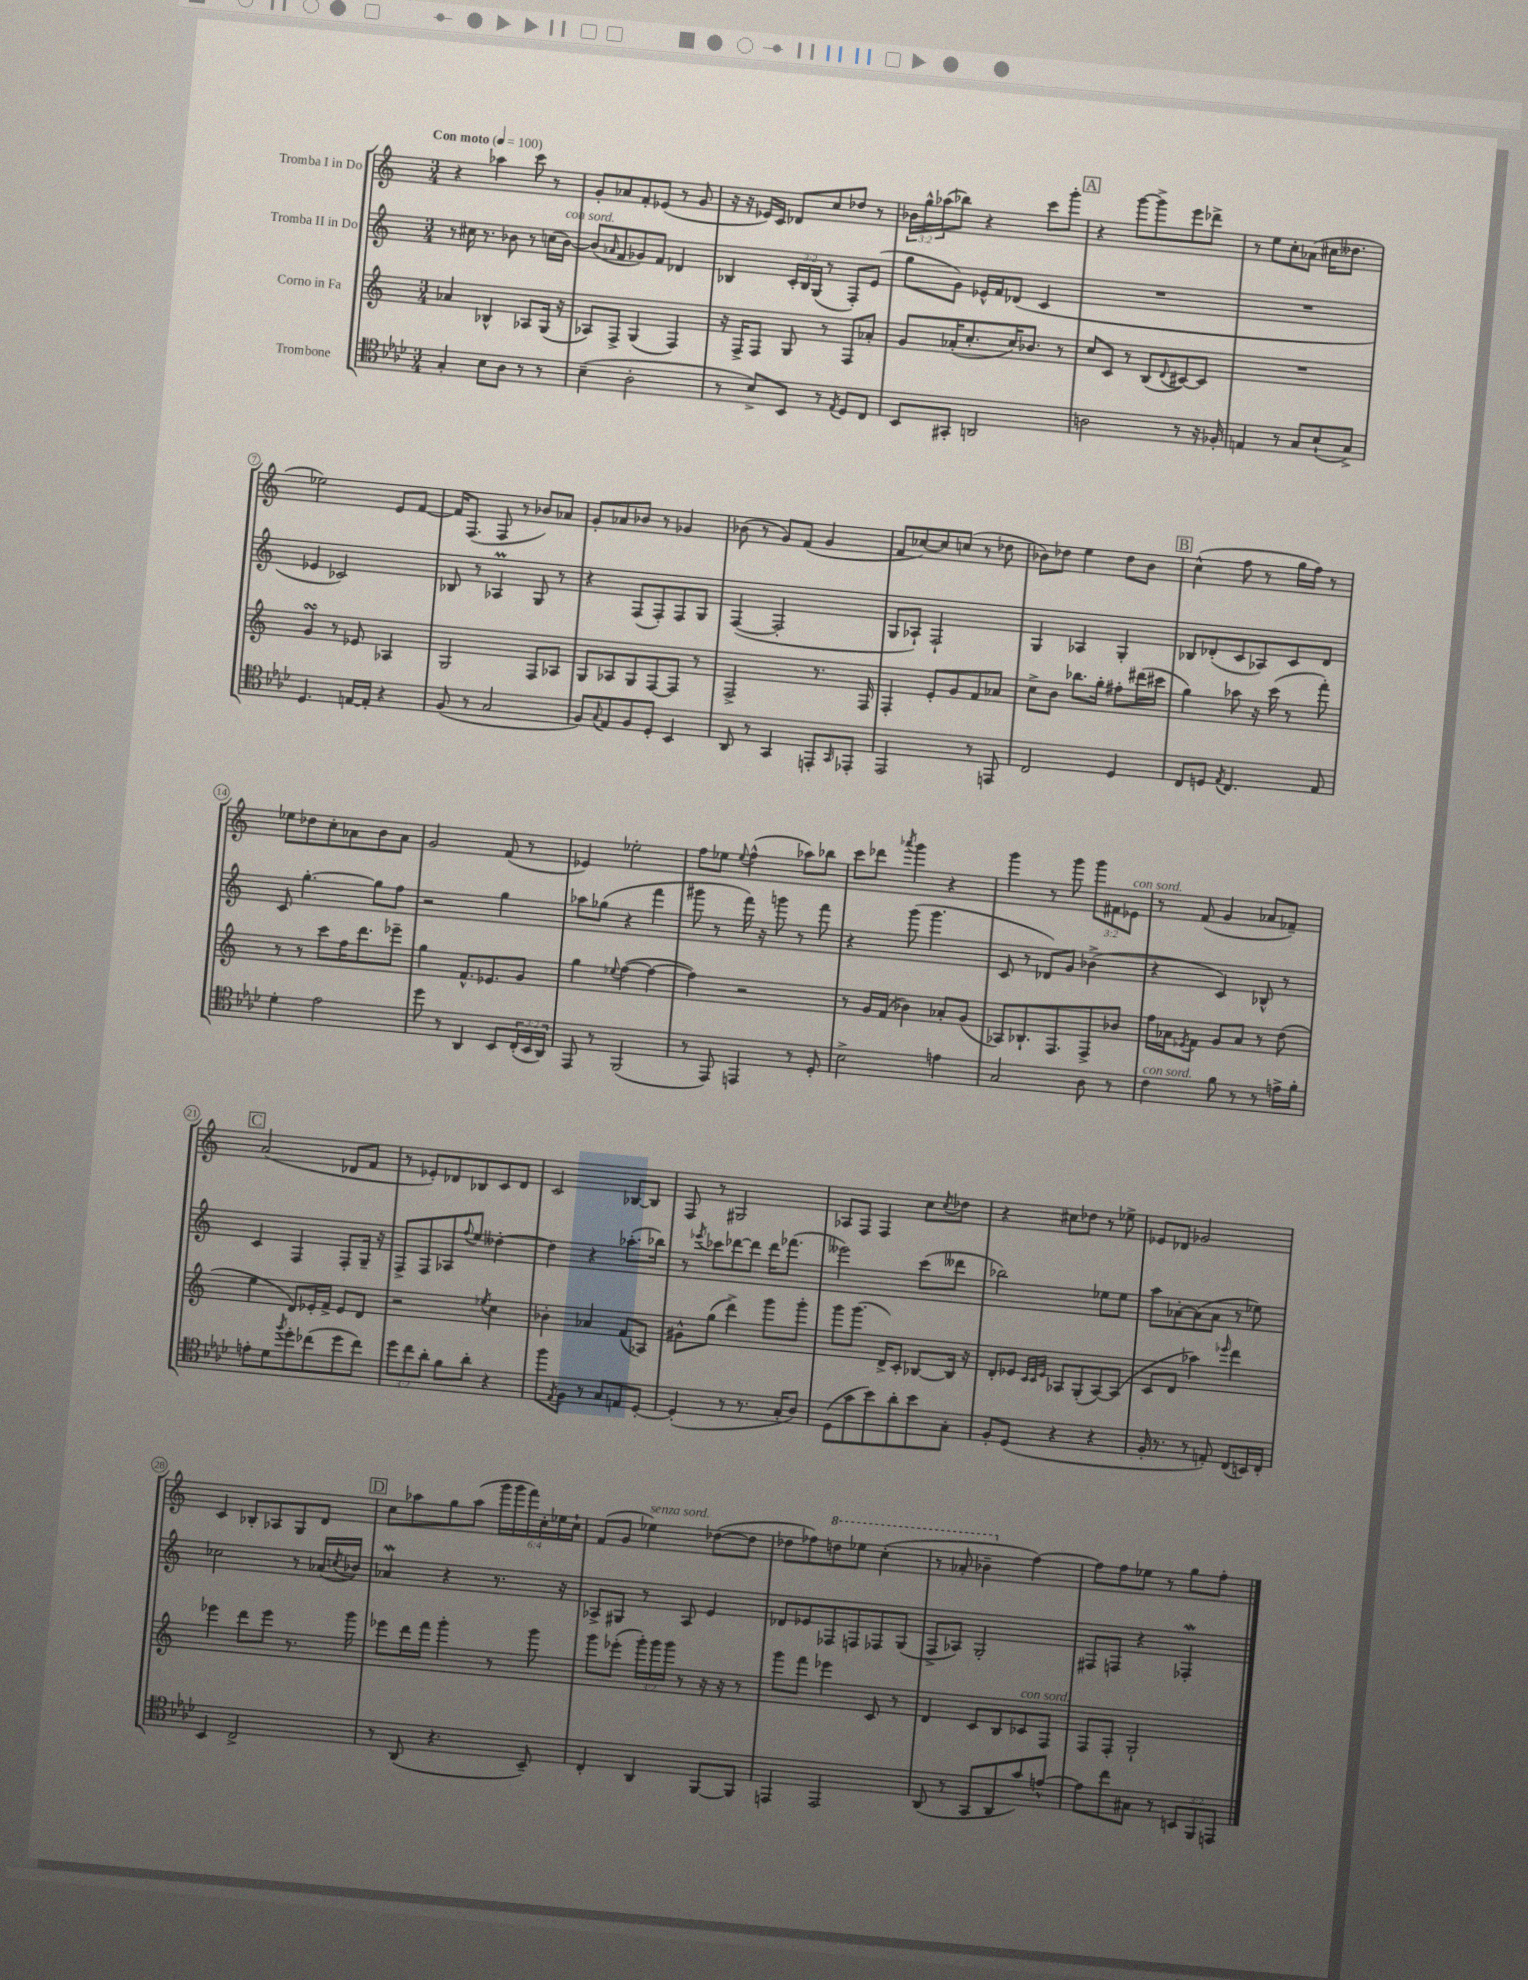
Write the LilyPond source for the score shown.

<<
\new StaffGroup <<
\new Staff = "s0" \with { instrumentName = "Tromba I in Do" } {
    \clef treble \key c \major \numericTimeSignature \time 3/4 \override Staff.TupletNumber.text = #tuplet-number::calc-fraction-text \tempo "Con moto" 4 = 100
    r4 aes''4 c'''8 r8 |
    g'8-. aes'8 f'8-. ees'8( r8 g'8 |
    r16 r16 ees'16) c'16 des'8 c''8 des''8 r8 |
    \tuplet 3/2 { bes'16 g''16-^ aes''16( } bes''8) r4 c'''8 g'''8-. |
    \mark \markup { \box "A" } r4 g'''8~ g'''8-> e'''8 des'''8-> |
    r8 e''8 c''8-. aes'8( cis''16 deses''8. |
    ees''2) e'8 f'8~ |
    f'16 f8.( f8 r8 bes'8) aes'8 |
    g'8-. aes'8 bes'8 r8 ges'4 |
    bes'8( r8 g'8) f'8( g'4 |
    f'8 ces''8~) ces''8 c''8( r8 des''8 |
    bes'8) des''8 e''4 des''8 bes'8 |
    \mark \markup { \box "B" } c''4-^( f''8 r8 g''16 f''16) r8 |
    ees''8 des''8 c''8-. aes'8 b'8 aes'8 |
    g'2 f'8( r8 |
    ees'4) ees''2-. |
    f''8 ees''8 \appoggiatura { ees''8 } f''4-^( aes''8) bes''8 |
    c'''8 des'''8 \acciaccatura { aes'''8 } g'''4 r4 |
    g'''4 r8 g'''8 \tuplet 3/2 { g'''8 fis'8 ees'8^\markup { \italic "con sord." } } |
    r8 f'8( g'4 aes'8 fes'8--) |
    \mark \markup { \box "C" } a'2( des'8 f'8 |
    r8 ees'8-.) des'8 bes8 c'8 des'8 |
    c'2 bes8~ bes8 |
    f8 r8 gis2 |
    aes8 f8 f4 c''8 \acciaccatura { c''8 } des''8 |
    r4 cis''8 des''8 r8 ees''8-> |
    ees'8 des'8 ges'2 |
    c'4 bes8-. aes8 g8 d'8 |
    \mark \markup { \box "D" } c''8 aes''8 g''8 aes''8( \tuplet 6/4 { g'''16 g'''16 f'''16) c''16-. ees''16 c''16-! } |
    f'8( g'8 ees''4^\markup { \italic "senza sord." }) des''8~( des''8 |
    des''8 fes''8) \ottava #1 d'''!8 ees'''8 c'''4-.( |
    r8 aes''8-. bes''4-- \ottava #0 f''4~) |
    f''8 f''8 ees''8 r8 g''8 f''8-. \bar "|." |
}
\new Staff = "s1" \with { instrumentName = "Tromba II in Do" } {
    \clef treble \key c \major \numericTimeSignature \time 3/4 \override Staff.TupletNumber.text = #tuplet-number::calc-fraction-text
    r8 cis''16 r8. bes'8 r8 c''16( bes'16~^\markup { \italic "con sord." }) |
    bes'8( \grace { aes'16 } f'8 ges'8) f'8 des'4 |
    bes4 \tuplet 3/2 { c'16-. bes16 g16( } r8 f8-.) e'8( |
    g''8 g'8) ees'16-^ f'16 des'8( c'4 |
    \mark \markup { \box "A" } R2. |
    R2. |
    ees'4 ces'2) |
    bes8 r8 aes4\prall g8 r8 |
    r4 f8( f8-.) f8 g8 |
    f4~( f2-. |
    g8 aes8-!) f2-! |
    g4 aes4 g4-. |
    \mark \markup { \box "B" } bes8 des'8-.( c'8 aes8) c'8 des'8 |
    c'8 g''4.~-. g''8 f''8 |
    r2 g''4 |
    aes''8 ges''8( r4 f'''4 |
    gis'''8 r8 f'''16) r16 g'''8 r8 f'''8 |
    r4 g'''8( g'''4. |
    c'8 r8 des'8) g'8 bes'4->( |
    r4 c'4) bes8-^ r8 |
    \mark \markup { \box "C" } c'4 f4 f8-. g16-- r16 |
    f8-> f8 aes8 \appoggiatura { f''8 } e''8 deses''4~-. |
    deses''4 r4 aes''8.-.( bes''16) |
    r8 \acciaccatura { ees'''8 } ces'''8 des'''8~ des'''8 des'''16 fes'''8.( |
    eeses'''2) c'''8( deses'''8 |
    bes''2) ees''8 ees''8 |
    a''8 aes'8~-. aes'8( aes'8 r8 ees''8) |
    ces''2 r8 aes'16( \acciaccatura { c''8 } bes'16) |
    \mark \markup { \box "D" } aes'4\mordent r4 r8. r16 |
    aes8-> gis8 r8 aes8 e'4 |
    des'8 ees'8 fes8 f8 fes8 g8( |
    f8-> aes8) g2-. |
    fis8 f8 r4 fes4-.\mordent \bar "|." |
}
\new Staff = "s2" \with { instrumentName = "Corno in Fa" } {
    \clef treble \key c \major \numericTimeSignature \time 3/4 \override Staff.TupletNumber.text = #tuplet-number::calc-fraction-text
    aes'4 bes4-^ aes8 g16( r16 |
    aes8) f8-> g4( f4) |
    r16 f16-> f8 g8 r8 f8 aes'8-. |
    g'8 aes'16-.( c''8.-. c''16) bes'8. r8 |
    \mark \markup { \box "A" } c''8 c'8 r8 b8( \appoggiatura { d'8 } cis'8~) cis'8 |
    R2. |
    g'4\turn r8 ees'8 aes4 |
    g2 f8 aes8 |
    g8 aes8 g8 f8~ f8 r8 |
    f2-> r8. f16 |
    f4-. e'8-. g'8 f'8 aes'8 |
    c''8-> b'8 bes''8. g''16-. fis''8-. dis'''16( cis'''16 |
    \mark \markup { \box "B" } g''4) aes''8 r16 c'''16( r8 f'''8-.) |
    r8 r8 c'''8 f''16 d'''8. ees'''8-- |
    g''4 f'8.-^ ees'8. g'8 |
    g''4 \appoggiatura { ees''8 } f''4~( f''4~ |
    f''4) r2 |
    r8 g'16 f'16( bes'4) aes'8-. g'8( |
    aes8) bes8.-! f8. f8-> bes'8 |
    f''16 aes'16 \acciaccatura { ees'8 } f'8 g'8 aes'8 r8 d''8( |
    \mark \markup { \box "C" } e''4 d'8) ees'16-. f'16-> ees'8 d'8 |
    r2 \acciaccatura { ees''8 } c''4 |
    bes'4-. aes'4 f'8( aes8) |
    gis'8-^ g''8( d'''4->) g'''8 g'''8-. |
    g'''8 g'''8.( d'16->) c'8-. bes8~ bes16 r16 |
    d'8-. ees'8 \grace { c'32 c'32 ees'32 } aes8 g8-.( aes8~) aes8( |
    c'8 d'8 aes''4) \grace { ees'''16 } d'''4 |
    ees'''4 d'''8 ees'''8 r8. g'''16 |
    \mark \markup { \box "D" } ees'''8 d'''16 f'''16 g'''4-. r8 g'''8 |
    g'''8 ees'''8-.( \tuplet 3/2 { g'''16-.) g'''16 g'''16 } r8 r16 r16 r8 |
    g'''8 f'''8 ees'''4 c'8 r8 |
    d'4 c'8 b8 ces'8^\markup { \italic "con sord." } f8 |
    f8 f8-. g2-! \bar "|." |
}
\new Staff = "s3" \with { instrumentName = "Trombone" } {
    \clef tenor \key aes \major \numericTimeSignature \time 3/4 \override Staff.TupletNumber.text = #tuplet-number::calc-fraction-text
    g4-. bes8 aes8 r8 r8 |
    bes4--( aes2-. |
    r8 bes8->) bes,8 r8 \acciaccatura { ees8 } des8 c8 |
    bes,8 gis,8-. a,2 |
    \mark \markup { \box "A" } a2 r8 r16 fes16-. |
    e4 r8 g8 bes8-!( g8->) |
    des4. e16~ e16-. r4 |
    f8( r8 g2 |
    f8) \appoggiatura { g8 } ees8 f8 des8-. bes,4 |
    aes,8 r8 g,4 e,8-. \grace { g,16 } ees,8-. |
    ees,2 r8 e,8 |
    c2 des4 |
    \mark \markup { \box "B" } c8 d8 \acciaccatura { ees8 } c4. ees8 |
    des'4-. ees'2 |
    des''8 r8 aes,4 bes,8 \tuplet 3/2 { c16-.( bes,16 aes,16) } |
    ees,8 r8 f,2( |
    r8 ees,8) e,4 r8 des8-. |
    bes2-> e'4 |
    g2 aes8 r8 |
    c'4^\markup { \italic "con sord." } f'8 r8 r8 e'16-> f'16-. |
    \mark \markup { \box "C" } e'8-. des'8 \acciaccatura { f''8 } des''8-. ces''8( des''8 ces''8) |
    \tuplet 3/2 { des''8 c''8 aes'8-. } f'8 aes'8-. r4 |
    f''8 \acciaccatura { ees8 } f8 r8 g8 e8 des8~-. |
    des4-.( r8 r8. g16-. aes8) |
    des8( g'8 bes'8) aes'8-. bes'8 g8-. |
    f8-. des8( r4 r4 |
    f16-. r8. r8 e8-.) c8( b,16) c16-. |
    bes,4 c2-> |
    \mark \markup { \box "D" } r8 aes,8( r4. bes,8--) |
    c4-. aes,4 f,8~ f,8 |
    e,4 e,2 |
    aes,8( r8 g,8 aes,8 g'8) e'8~-^ |
    e'8 c''8 gis8 r8 \tuplet 3/2 { b,8 f,8 e,8 } \bar "|." |
}
>>
>>
\layout { \context { \Score \override BarNumber.stencil = #(make-stencil-circler 0.1 0.3 ly:text-interface::print) } }
